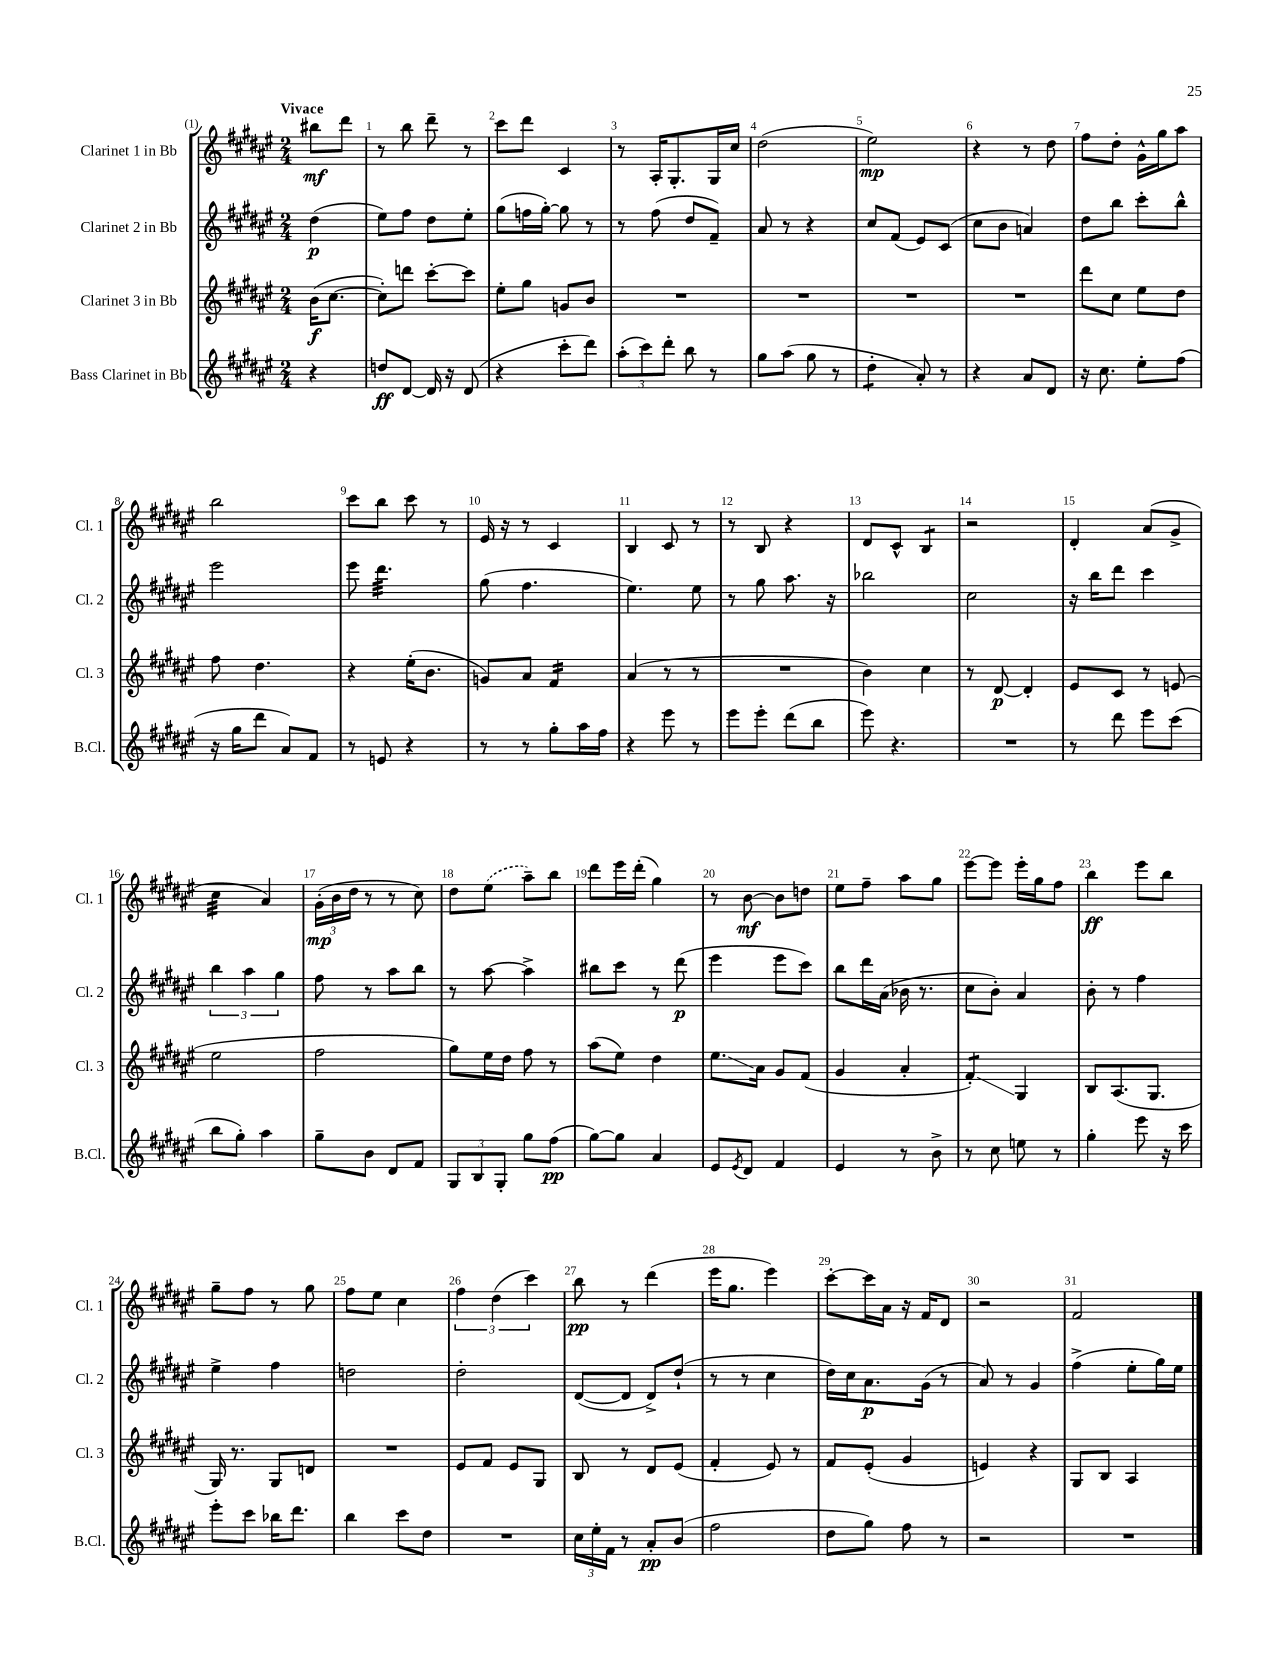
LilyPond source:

<<
\new StaffGroup <<
\new Staff = "s0" \with { instrumentName = "Clarinet 1 in Bb" shortInstrumentName = "Cl. 1" } {
    \clef treble \key fis \major \numericTimeSignature \time 2/4 \partial 4 \tempo "Vivace"
    bis''8\mf dis'''8 |
    r8 b''8 dis'''8-- r8 |
    cis'''8 dis'''8 cis'4 |
    r8 ais16-. gis8.-. gis16 cis''16 |
    dis''2( |
    eis''2\mp) |
    r4 r8 dis''8 |
    fis''8 dis''8-. gis'16-^ gis''16 ais''8 |
    b''2 |
    cis'''8 b''8 cis'''8 r8 |
    eis'16 r16 r8 cis'4 |
    b4 cis'8 r8 |
    r8 b8 r4 |
    dis'8 cis'8-^ b4:8 |
    r2 |
    dis'4-. ais'8( gis'8-> |
    cis''4:32 ais'4) |
    \tuplet 3/2 { gis'16-.\mp( b'16 dis''16 } r8 r8 cis''8) |
    dis''8 \once \slurDashed eis''8( ais''8--) b''8 |
    dis'''8 eis'''16 dis'''16-.( gis''4) |
    r8 b'8~\mf b'8 d''8 |
    eis''8 fis''8-- ais''8 gis''8 |
    eis'''8~ eis'''8 eis'''16-. gis''16 fis''8 |
    b''4\ff eis'''8 b''8 |
    gis''8-- fis''8 r8 gis''8 |
    fis''8 eis''8 cis''4 |
    \tuplet 3/2 { fis''4 dis''4( cis'''4) } |
    b''8\pp r8 dis'''4( |
    eis'''16 gis''8. eis'''4) |
    cis'''8~-. cis'''16 ais'16 r16 fis'16 dis'8 |
    r2 |
    fis'2 \bar "|." |
}
\new Staff = "s1" \with { instrumentName = "Clarinet 2 in Bb" shortInstrumentName = "Cl. 2" } {
    \clef treble \key fis \major \numericTimeSignature \time 2/4 \partial 4
    dis''4\p( |
    eis''8) fis''8 dis''8 eis''8-. |
    gis''8( f''16 gis''16~-.) gis''8 r8 |
    r8 fis''8( dis''8 fis'8--) |
    ais'8 r8 r4 |
    cis''8 fis'8( eis'8) cis'8( |
    cis''8 b'8 a'4) |
    dis''8 b''8 cis'''8-. b''8-^ |
    eis'''2 |
    eis'''8 dis'''4.:32 |
    gis''8( fis''4. |
    eis''4.) eis''8 |
    r8 gis''8 ais''8. r16 |
    bes''2 |
    cis''2 |
    r16 b''16 dis'''8 cis'''4 |
    \tuplet 3/2 { b''4 ais''4 gis''4 } |
    fis''8 r8 ais''8 b''8 |
    r8 ais''8~ ais''4-> |
    bis''8 cis'''8 r8 dis'''8\p( |
    eis'''4 eis'''8 cis'''8) |
    b''8 dis'''16 ais'16( bes'16 r8. |
    cis''8 b'8-.) ais'4 |
    b'8-. r8 fis''4 |
    eis''4-> fis''4 |
    d''2 |
    dis''2-. |
    dis'8~( dis'8 dis'8->) dis''8-!( |
    r8 r8 cis''4 |
    dis''16) cis''16 ais'8.\p gis'16( r8 |
    ais'8) r8 gis'4 |
    fis''4->( eis''8-. gis''16) eis''16 \bar "|." |
}
\new Staff = "s2" \with { instrumentName = "Clarinet 3 in Bb" shortInstrumentName = "Cl. 3" } {
    \clef treble \key fis \major \numericTimeSignature \time 2/4 \partial 4
    b'16\f( cis''8.~ |
    cis''8-.) d'''8 cis'''8~-. cis'''8 |
    eis''8-. gis''8 g'8 b'8 |
    R2 |
    R2 |
    R2 |
    R2 |
    dis'''8 cis''8 eis''8 dis''8 |
    fis''8 dis''4. |
    r4 eis''16-.( b'8. |
    g'8) ais'8 fis'4:16 |
    ais'4( r8 r8 |
    R2 |
    b'4) cis''4 |
    r8 dis'8~\p dis'4-. |
    eis'8 cis'8 r8 e'8( |
    eis''2 |
    fis''2 |
    gis''8) eis''16 dis''16 fis''8 r8 |
    ais''8( eis''8) dis''4 |
    eis''8.\glissando ais'16 gis'8 fis'8( |
    gis'4 ais'4-. |
    fis'4:8-.\glissando) gis4 |
    b8 ais8.( gis8. |
    gis16) r8. gis8 d'8 |
    R2 |
    eis'8 fis'8 eis'8 gis8 |
    b8 r8 dis'8 eis'8( |
    fis'4-. eis'8) r8 |
    fis'8 eis'8-.( gis'4 |
    e'4) r4 |
    gis8 b8 ais4 \bar "|." |
}
\new Staff = "s3" \with { instrumentName = "Bass Clarinet in Bb" shortInstrumentName = "B.Cl." } {
    \clef treble \key fis \major \numericTimeSignature \time 2/4 \partial 4
    r4 |
    d''8\ff dis'8~ dis'16 r16 dis'8( |
    r4 cis'''8-. dis'''8) |
    \tuplet 3/2 { ais''8-.( cis'''8) dis'''8-. } b''8 r8 |
    gis''8 ais''8( gis''8 r8 |
    dis''4:8-. ais'8-.) r8 |
    r4 ais'8 dis'8 |
    r16 cis''8. eis''8-. fis''8( |
    r16 gis''16 dis'''8 ais'8) fis'8 |
    r8 e'8 r4 |
    r8 r8 gis''8-. ais''16 fis''16 |
    r4 eis'''8 r8 |
    eis'''8 eis'''8-. dis'''8( b''8 |
    eis'''8) r4. |
    R2 |
    r8 dis'''8 eis'''8 cis'''8( |
    b''8 gis''8-.) ais''4 |
    gis''8-- b'8 dis'8 fis'8 |
    \tuplet 3/2 { gis8 b8 gis8-. } gis''8 fis''8\pp( |
    gis''8~) gis''8 ais'4 |
    eis'8 \acciaccatura { eis'8 } dis'8 fis'4 |
    eis'4 r8 b'8-> |
    r8 cis''8 e''8 r8 |
    gis''4-. eis'''8 r16 cis'''16 |
    eis'''8-. cis'''8 bes''16 dis'''8. |
    b''4 cis'''8 dis''8 |
    R2 |
    \tuplet 3/2 { cis''16 eis''16-. fis'16 } r8 ais'8-.\pp b'8( |
    fis''2 |
    dis''8 gis''8) fis''8 r8 |
    r2 |
    R2 \bar "|." |
}
>>
>>
\layout { \context { \Score \override BarNumber.break-visibility = ##(#f #t #t) barNumberVisibility = #all-bar-numbers-visible } }
